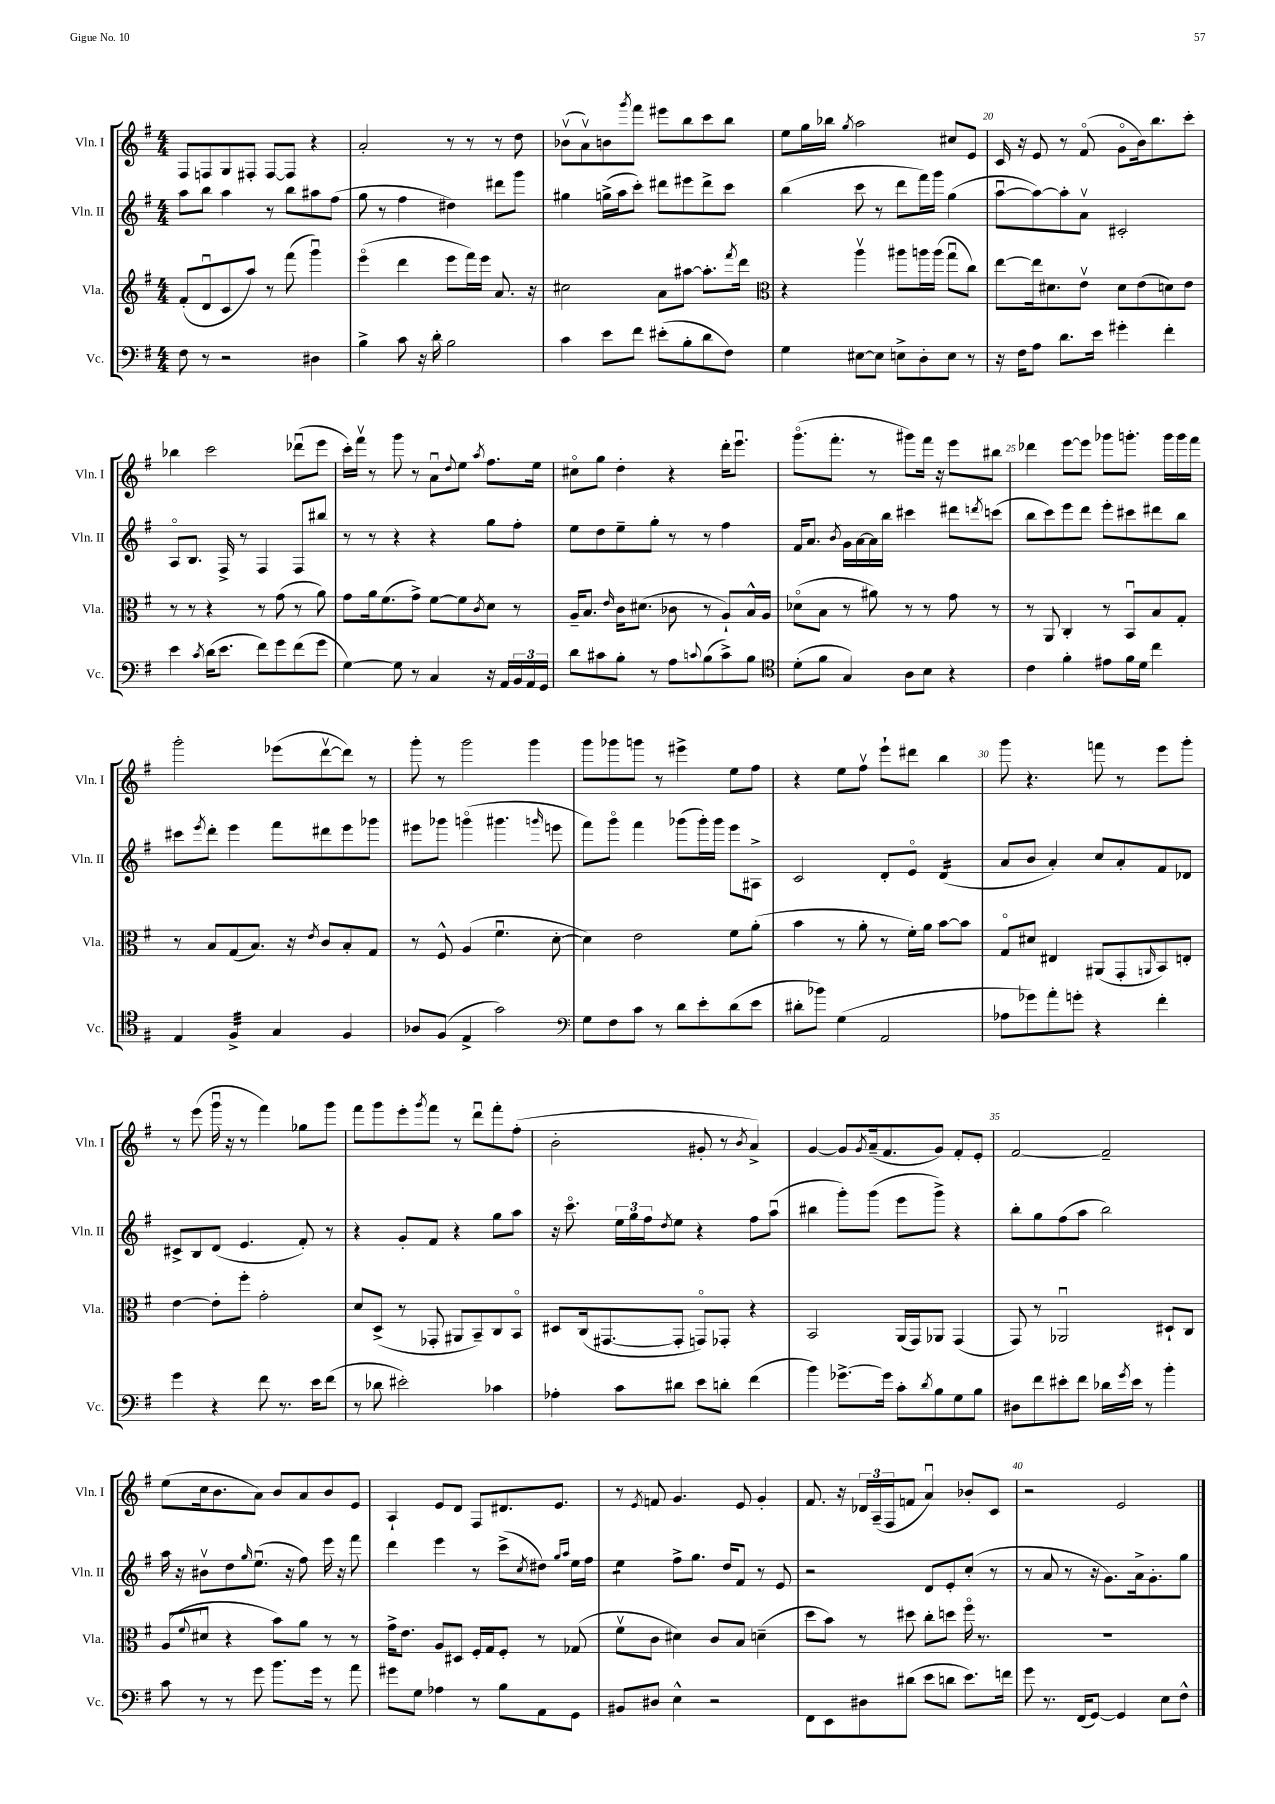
<<
\new StaffGroup <<
\new Staff = "s0" \with { instrumentName = "Vln. I" shortInstrumentName = "Vln. I" } {
    \clef treble \key g \major \numericTimeSignature \time 4/4
    fis8 f8 g8 fis8-. fis8~ fis8 r4 |
    a'2-. r8 r8 r8 d''8 |
    bes'8\upbow( a'8\upbow) b'8 \acciaccatura { g'''8 } fis'''8 eis'''8 b''8 c'''8 b''8 |
    e''8 g''16 bes''16 \acciaccatura { g''8 } a''2 cis''8 e'8 |
    c'16 r16 e'8 r8 fis'8\flageolet( g'8\flageolet b'16) b''8. c'''8-. |
    bes''4 c'''2 des'''8\downbow( e'''8 |
    c'''16-.) fis'''16\upbow r8 g'''8 r8 a'8\downbow \appoggiatura { d''8 } e''8 \acciaccatura { a''8 } fis''8. e''16 |
    cis''8\flageolet g''8 d''4-. r4 d'''16-. e'''8.\downbow |
    g'''8.\flageolet( fis'''8.-. r8 gis'''8) fis'''16 r16 e'''8 bis''8 |
    des'''4 e'''8~ e'''8 ges'''8 g'''8.-. g'''16 g'''16 fis'''16 |
    g'''2-. ees'''8( d'''8~\upbow d'''8) r8 |
    g'''8-. r8 g'''2 g'''4 |
    g'''8 ges'''8 g'''8 r8 eis'''4-> e''8 fis''8 |
    r4 e''8 fis''8\upbow e'''8-! dis'''8 b''4 |
    g'''8 r4. f'''8 r8 e'''8 g'''8-. |
    r8 e'''8( g'''16\downbow r16 r8 fis'''4) ges''8 g'''8 |
    fis'''8 g'''8 e'''8-. \acciaccatura { g'''8 } fis'''8 r8 d'''8\downbow fis'''8-. fis''8-.( |
    b'2-. gis'8-. r8 \acciaccatura { b'8 } a'4->) |
    g'4~ g'8 \acciaccatura { g'8 } a'16--( fis'8. g'8) fis'8-. e'8-. |
    fis'2~ fis'2-- |
    e''8( c''16 b'8. a'8) b'8 a'8 b'8 e'8 |
    a4-! e'8 d'8 fis8 dis'8. e'8. |
    r8 \acciaccatura { e'8 } f'8 g'4. e'8 g'4-. |
    fis'8. r16 \tuplet 3/2 { des'16 a16--( fis16 } f'8 a'4\downbow) bes'8-. c'8 |
    r2 e'2 \bar "|." |
}
\new Staff = "s1" \with { instrumentName = "Vln. II" shortInstrumentName = "Vln. II" } {
    \clef treble \key g \major \numericTimeSignature \time 4/4
    a''8 b''8 a''4 r8 b''8 ais''8 fis''8( |
    g''8 r8 fis''4 dis''4) dis'''8 g'''8 |
    gis''4 g''16->( a''16 c'''8-.) dis'''8 eis'''8 dis'''8-> c'''8 |
    b''4( c'''8 r8 d'''8 fis'''16) g'''16 g''4( |
    a''8~\downbow a''8~) a''8-. a'8\upbow cis'2-. |
    a8\flageolet b8. fis16-> r8 fis4 fis8 bis''8 |
    r8 r8 r4 r4 g''8 fis''8-. |
    e''8 d''8 e''8-- g''8-. r8 r8 fis''4 |
    fis'16 a'8. \acciaccatura { b'8 } g'16 a'16~ a'16 b''16 cis'''4 dis'''8 \acciaccatura { d'''8 } c'''8( |
    b''8 c'''8) e'''8 d'''8 e'''8-. cis'''8 dis'''8 b''8 |
    cis'''8 \acciaccatura { e'''8 } d'''8-. e'''4 fis'''8 dis'''8 e'''8 ges'''8 |
    eis'''8 ges'''8 g'''4\flageolet( gis'''4. \grace { g'''16 } e'''8 |
    fis'''8) g'''8\flageolet fis'''4 ges'''8( ges'''16-.) ges'''16 e'''8 ais8-> |
    c'2 d'8-. e'8\flageolet d'4:16( |
    a'8 b'8 a'4-.) c''8 a'8-. fis'8 des'8 |
    cis'8-> b8 d'8( e'4. fis'8-.) r8 |
    r4 g'8-. fis'8 r4 g''8 a''8 |
    r16 c'''8.\flageolet \tuplet 3/2 { e''16 g''16 fis''16 } \acciaccatura { d''8 } e''8 r4 fis''8 a''8\downbow( |
    bis''4 g'''8-.) g'''8( e'''8 g'''8->) r4 |
    b''8-. g''8 fis''8( a''8 b''2) |
    a''16 r16 bis'8\upbow d''8 \grace { g''16 } e''8.\downbow( r16 fis''8) e'''16 r16 fis'''8 |
    d'''4 e'''4 r8 c'''8->( \acciaccatura { c''8 } dis''8) \grace { g''16 a''16 } e''16 fis''16 |
    e''4:8 fis''8-> g''8. d''16 fis'8 r8 e'8 |
    r2 d'8 e'8-. c''8-.( r8 |
    r8 a'8 r8 r16 g'8.) a'16-> g'8.-. g''8 \bar "|." |
}
\new Staff = "s2" \with { instrumentName = "Vla." shortInstrumentName = "Vla." } {
    \clef treble \key g \major \numericTimeSignature \time 4/4
    fis'8-.( d'8\downbow c'8 a''8) r8 fis'''8( g'''4\downbow) |
    e'''4\flageolet( d'''4 e'''8 fis'''16) e'''16 a'8. r16 |
    cis''2 a'8 ais''8~ ais''8.-. \acciaccatura { fis'''8 } d'''16 |
    \clef alto r4 a''4\upbow ais''8 a''16 a''16( g''8\downbow c''8) |
    e''8~ e''16 dis'8. e'8\upbow dis'8 e'8( d'8) e'8 |
    r8 r8 r4 r8 g'8( r8 a'8) |
    g'8 a'16 fis'8.( g'8->) fis'8~ fis'8 \acciaccatura { c'8 } d'8 r8 |
    a16-- b8. \grace { e'16 } c'16 dis'8.( ces'8 r8 a8-!) b16-^ a16 |
    des'8\flageolet( b8 r8 ais'8) r8 r8 g'8 r8 |
    r8 a,8 c4-. r8 b,8\downbow b8 g8-. |
    r8 b8 g8( b8.) r16 \acciaccatura { e'8 } c'8 b8-. g8 |
    r8 fis8-^ a4( fis'4.\downbow d'8~-. |
    d'4) e'2 fis'8 a'8-.( |
    b'4 r8 a'8-. r8 fis'16-.) a'16 b'8~ b'8 |
    g8\flageolet dis'8 eis4 ais,8( g,8-. \grace { a,16 } b,8) e8-. |
    e'4~ e'8-. fis''8-. g'2-. |
    d'8 d8->( r8 ges,8-. ais,8 b,8--) c8 b,8\flageolet |
    dis8 c16( gis,8.~ gis,8-. g,8\flageolet) ges,8-. r4 |
    b,2 a,16( g,16) aes,8 g,4( |
    g,8) r8 aes,2\downbow dis8-! c8 |
    a8( \appoggiatura { fis'8 } dis'8\downbow r4 b'8) a'8 r8 r8 |
    g'16-> e'8. a8 dis8 fis16-. g16 fis8-. r8 ges8( |
    fis'8\upbow c'8 dis'4) c'8 b8 d'4--( |
    d''8 b'8) r8 dis''8 c''8-. d''8 fis''16\flageolet r8. |
    R1 \bar "|." |
}
\new Staff = "s3" \with { instrumentName = "Vc." shortInstrumentName = "Vc." } {
    \clef bass \key g \major \numericTimeSignature \time 4/4
    fis8 r8 r2 dis4 |
    b4-> c'8 r16 d'16-. b2 |
    c'4 e'8 fis'8 eis'8-.( b8-. d'8 fis8) |
    g4 eis8~ eis8 e8-> d8-. e8 r8 |
    r16 fis16 a8 d'8. e'16 gis'4-. fis'4-. |
    e'4 \acciaccatura { c'8 } d'16( e'8. fis'8) g'8 fis'8( g'8 |
    g4~) g8 r8 c4 r16 a,16 \tuplet 3/2 { b,16 a,16 g,16 } |
    d'8 cis'8 b8-. r8 a8 \appoggiatura { c'8 } b8( c'8->) b8 |
    \clef tenor d'8-.( fis'8 g4) a8 b8 r4 |
    c'4 fis'4-. eis'8 fis'16 d'16 c''4 |
    e4 fis4:32-> g4 fis4 |
    aes8 fis8( e4-> g'2) |
    \clef bass g8 fis8 c'8 r8 d'8 e'8-. d'8( e'8 |
    dis'8-. bes'8) g4( a,2 |
    aes8 ges'8) a'8-. g'8-. r4 fis'4-. |
    g'4 r4 fis'8 r8. e'16 fis'8( |
    r8 des'8 eis'2-.) ces'4 |
    aes4-. c'8 dis'8 e'8 d'8-. fis'4( |
    b'4) ges'8.~-> ges'16 c'8-. \acciaccatura { d'8 } b8 g8 b8 |
    dis8 fis'8 eis'8-. fis'8 des'16 \acciaccatura { g'8 } eis'16 r8 b'4-. |
    c'8 r8 r8 g'8 b'8. g'16 r8 a'8 |
    gis'8 g8 aes4 r8 b8 a,8 g,8 |
    bis,8 dis8 e4-^ r2 |
    fis,8 e,8 dis8 dis'8( e'8 d'8 e'8.) f'16 |
    g'8 r8. fis,16( g,8~) g,4 e8 fis8-^ \bar "|." |
}
>>
>>
\layout { \context { \Score currentBarNumber = #16 \override BarNumber.break-visibility = ##(#f #t #t) barNumberVisibility = #(every-nth-bar-number-visible 5) } }
